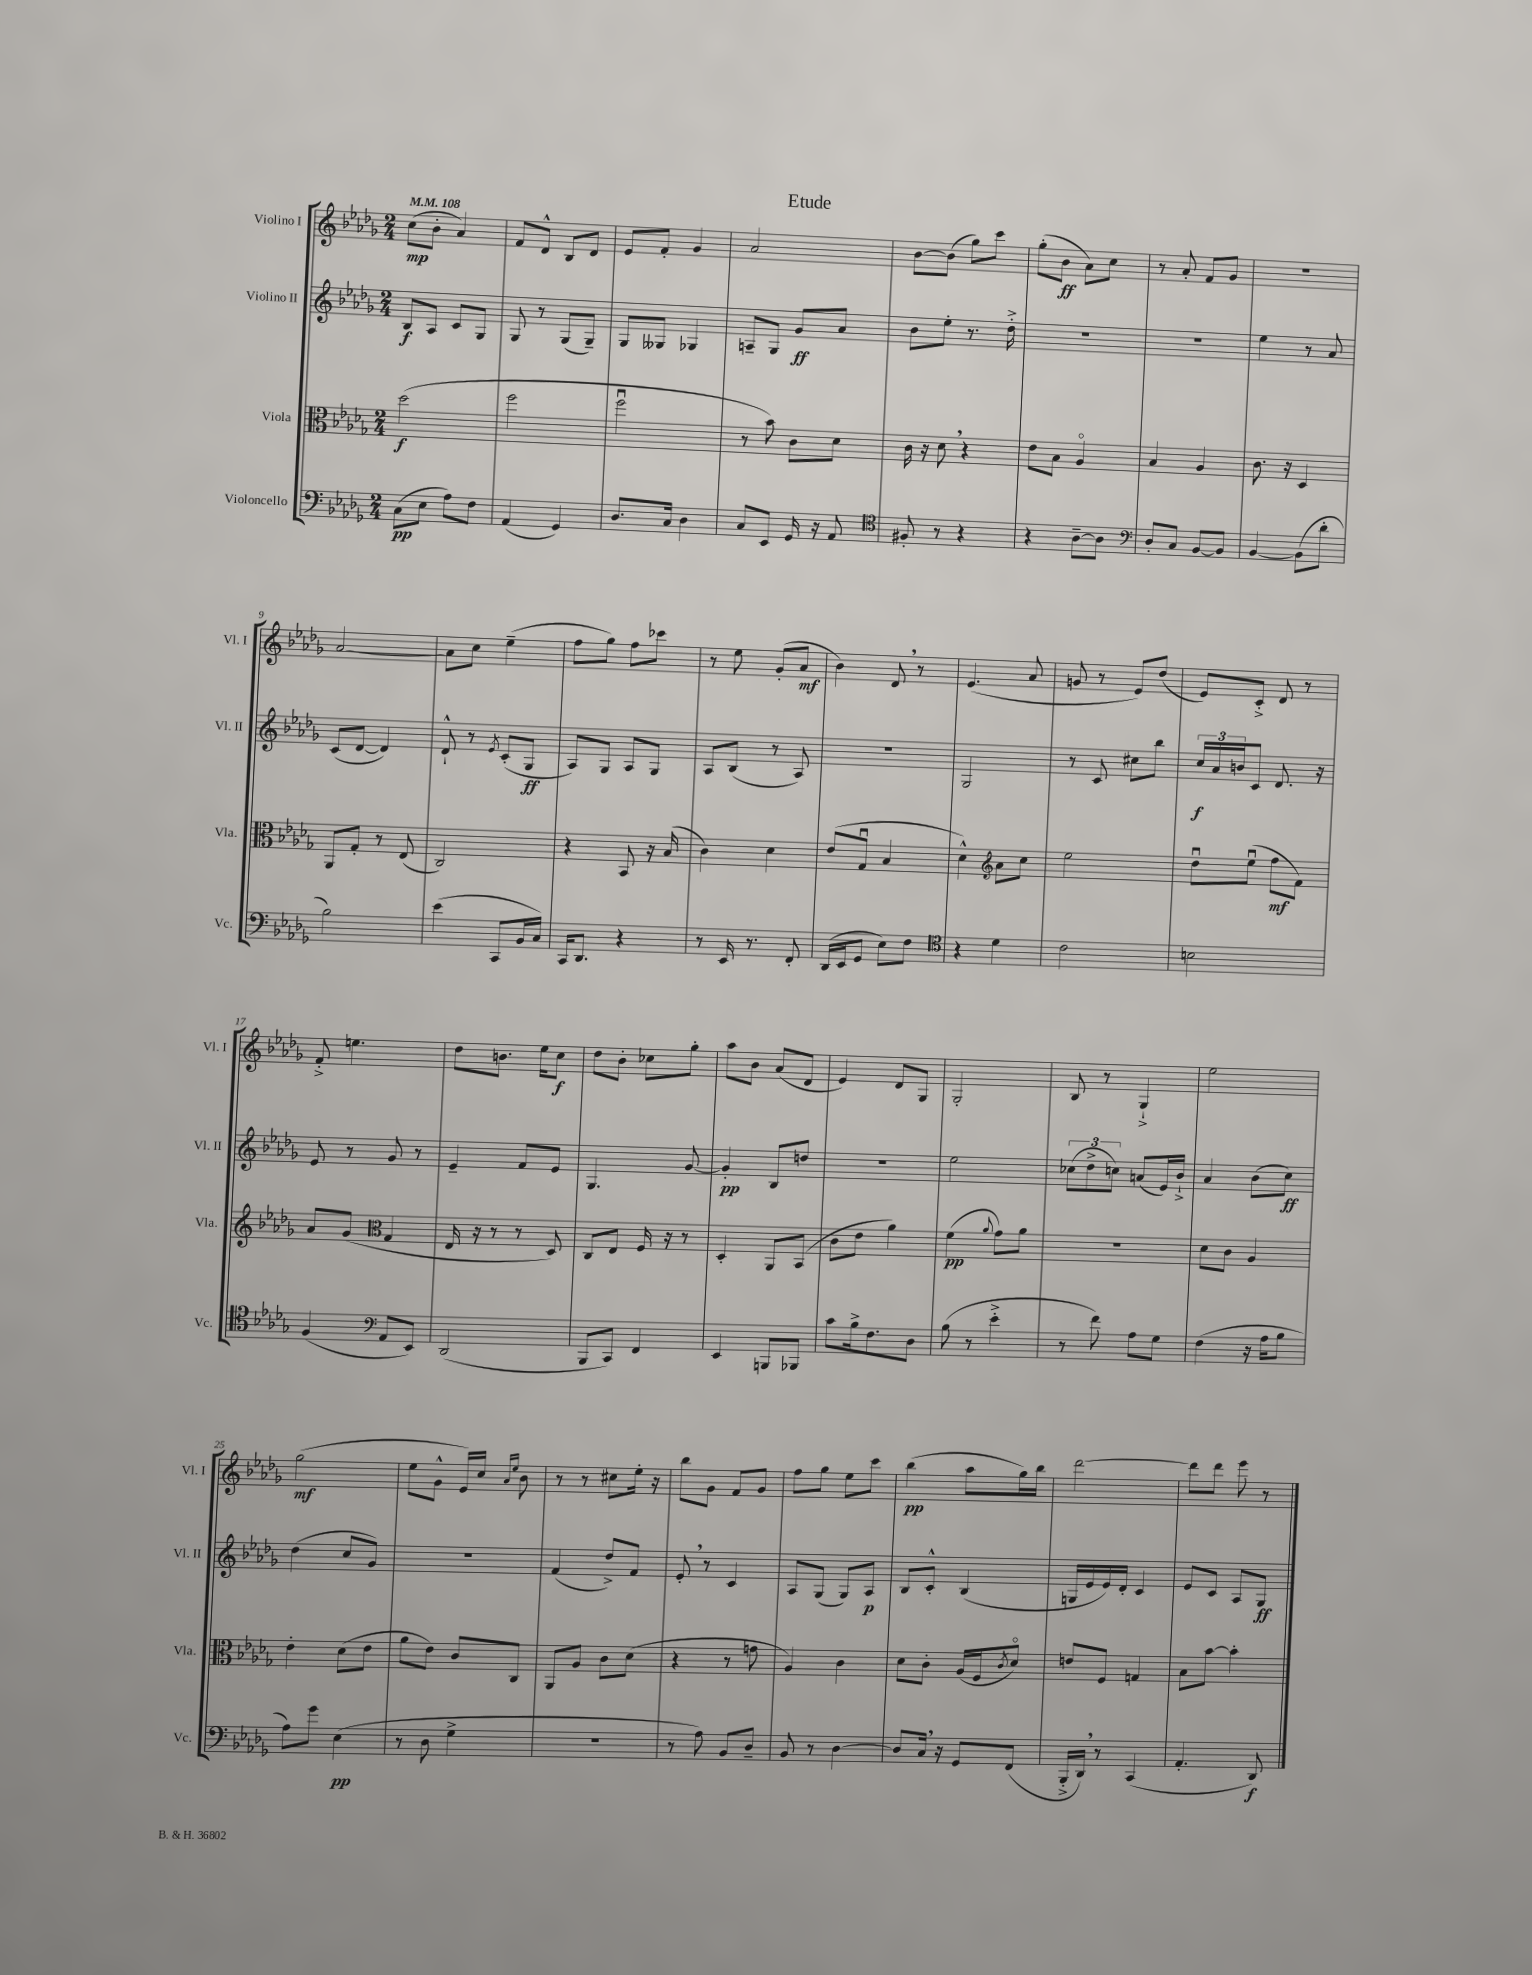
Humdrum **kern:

**kern	**kern	**kern	**kern
*staff4	*staff3	*staff2	*staff1
*clefF4	*clefC3	*clefG2	*clefG2
*k[b-e-a-d-g-]	*k[b-e-a-d-g-]	*k[b-e-a-d-g-]	*k[b-e-a-d-g-]
*M2/4	*M2/4	*M2/4	*M2/4
*MM108	*MM108	*MM108	*MM108
(8C\L	(2dd-\	8B-/L	(8cc\L
8E-\J	.	8A-/J	8b-'\J
8A-\L)	.	8c/L	4a-/)
8F\J	.	8G-/J	.
=	=	=	=
(4AA-/	2ff\	8G-/	8f/L
.	.	8r	8d-^^/J
4GG-/)	.	(8G-/L	8B-/L
.	.	8G-~/J)	8d-/J
=	=	=	=
8.D-/L	2ffu\	8G-/L	8e-/L
.	.	8G--/J	8f'/J
16C/Jk	.	.	.
4D-\	.	4G-/	4g-/
=	=	=	=
8C/L	8r	8A~/L	2a-/
8EE-/J	8b-\)	8G-/J	.
16GG-/	8c\L	8g-/L	.
16r	.	.	.
8AA-/	8d-\J	8a-/J	.
=	=	=	=
*clefC4	*	*	*
8F#'/	16c\	8b-\L	[8b-\L
.	16r	.	.
8r	8d-\	8ee-'\J	(8b-\]J
4r	4r	8.r	8gg-\L)
.	.	.	8ccc\J
.	.	16dd-'^\	.
=	=	=	=
4r	8e-\L	2r	(8gg-'\L
.	8B-\J	.	8b-\J
[8A-~\L	4A-o/	.	8a-\L)
8A-\]J	.	.	8cc\J
=	=	=	=
*clefF4	*	*	*
8D-'/L	4B-/	2r	8r
8C/J	.	.	8a-'/
[8BB-/L	4A-/	.	8f/L
8BB-/]J	.	.	8g-/J
=	=	=	=
[4BB-/	8.c\	4ee-\	2r
.	16r	.	.
(8BB-\]L	4D-/	8r	.
8d-'\J	.	8a-/	.
=	=	=	=
2B-\)	8AA-/L	(8c/L	[2a-/
.	8G-'/J	[8d-/J	.
.	8r	4d-/])	.
.	(8E-/	.	.
=	=	=	=
(4e-\	2C/)	8d-`^^/	8a-\]L
.	.	8r	8cc\J
.	.	8qe-/	.
8CC/L	.	(8c'/L	(4ee-~\
16BB-/L	.	8G-/J	.
16C/JJ)	.	.	.
=	=	=	=
16CC/LK	4r	8A-/L)	8ff\L
8.DD-/J	.	.	.
.	.	8G-/J	8gg-\J)
4r	8BB-/	8A-/L	8ff\L
.	16r	8G-/J	8ccc-\J
.	(16B-/	.	.
=	=	=	=
8r	4c\)	8A-/L	8r
16EE-/	.	(8B-/J	8ee-\
8.r	.	.	.
.	4d-\	8r	(8g-'/L
8FF'/	.	8A-/)	8a-/J
=	=	=	=
(16DD-/LL	(8e-/L	2r	4b-\)
16EE-/J	.	.	.
8GG-/J	8G-u/J	.	.
8E-\L)	4B-/	.	8d-/
8F\J	.	.	8r
=	=	=	=
*clefC4	*	*	*
4r	4d-^^\)	2G-/	(4.e-/
*	*clefG2	*	*
4d-\	8a-\L	.	.
.	8cc\J	.	8a-/
=	=	=	=
2c\	2ee-\	8r	8g/
.	.	8c/	8r
.	.	8cc#\L	8e-/L)
.	.	8bb-\J	(8dd-/J
=	=	=	=
2B\	8dd-u\L	24cc/LL	8e-/L)
.	.	24a-/	.
.	.	24b/J	.
.	(8ee-u\J	8c/J	8c'^/J
.	8ff\L	8.d-/	8d-/
.	8f\J)	.	8r
.	.	16r	.
=	=	=	=
(4F/	8a-/L	8e-/	8f'^/
.	(8g-/J	8r	4.ee\
*clefF4	*clefC3	*	*
8AA-/L	4G-/	8g-/	.
8EE-/J)	.	8r	.
=	=	=	=
(2DD-/	16E-/	4e-~/	8dd-\L
.	16r	.	.
.	8r	.	8.b\J
.	8r	8f/L	.
.	.	.	16ee-\LK
.	8D-/)	8e-/J	8cc\J
=	=	=	=
8BBB-/L	8C/L	4.G-/	8dd-\L
8CC/J)	8E-/J	.	8b-'\J
4FF/	16F/	.	8cc-\L
.	16r	.	.
.	8r	[8g-/	8gg-'\J
=	=	=	=
4EE-/	4D-'/	4g-'/]	8aa-\L
.	.	.	8b-\J
8BBB/L	8AA-/L	8B-/L	(8a-/L
8BBB-/J	(8BB-/J	8dd/J	8d-/J
=	=	=	=
8c\L	8c\L	2r	4e-/)
16B-^\k	8e-\J	.	.
8.F\	.	.	.
.	4a-\)	.	8d-/L
8D-\J	.	.	8G-/J
=	=	=	=
(8B-\	(4f\	2ee-\	2G-'/
8r	.	.	.
.	8qqa-/	.	.
4e-'^\	8g-\L)	.	.
.	8a-\J	.	.
=	=	=	=
8r	2r	(12cc-\L	8B-/
.	.	12dd-^\	.
8f\)	.	.	8r
.	.	12cc\J)	.
8A-\L	.	(8a/L	4G-`^/
8G-\J	.	16e-/L)	.
.	.	16b-`^/JJ	.
=	=	=	=
(4F\	8d-\L	4a-/	2ee-\
.	8c\J	.	.
16r	4A-/	(8b-\L	.
16A-\LK	.	.	.
8B-\J	.	8cc\J)	.
=	=	=	=
8A-\L)	4e-'\	(4dd-\	(2gg-\
8g-\J	.	.	.
(4E-\	(8d-\L	8cc/L	.
.	8e-\J	8g-/J)	.
=	=	=	=
8r	8a-\L	2r	8ee-\L
8D-\	8e-\J)	.	8g-^^\J
4G-^\	8c/L	.	16e-/LL)
.	.	.	16cc/JJ
.	.	.	16qqa-/LL
.	.	.	16qqee-/JJ
.	8C/J	.	8b-\
=	=	=	=
2r	8AA-/L	(4f/	8r
.	8A-/J	.	8r
.	8c\L	8dd-^/L)	8cc#\L
.	(8d-\J	8f/J	16ee-'\Jk
.	.	.	16r
=	=	=	=
8r	4r	8e-'/	8bb-\L
8A-\)	.	8r	8g-\J
8BB-/L	8r	4c/	8f/L
8D-~/J	8g\	.	8g-/J
=	=	=	=
8BB-/	4A-/)	8A-/L	8ff\L
8r	.	(8G-/J	8gg-\J
[4D-\	4c\	8G-/L)	8ee-\L
.	.	8A-/J	8ccc\J
=	=	=	=
8D-/]L	8d-\L	8B-/L	(4bb-\
16C/Jk	8c'\J	8c'^^/J	.
16r	.	.	.
8GG-/L	(16A-/LL	(4B-/	8aa-\L
.	16F/J	.	.
.	8qc/	.	.
(8FF/J	8d-o/J)	.	16gg-\L)
.	.	.	16bb-\JJ
=	=	=	=
16BBB-'^/LL	8e/L	16G/LL	[2ddd-\
16DD-/JJ)	.	16e-/	.
8r	8F/J	16e-/)	.
.	.	16d-'/JJ	.
(4CC/	4G/	4c/	.
=	=	=	=
4.AA-'/	8B-\L	8e-/L	8ddd-\]L
.	[8b-\J	8c/J	8ddd-\J
.	4b-'\]	8A-/L	8eee-\
8DD-/)	.	8G-/J	8r
==	==	==	==
*-	*-	*-	*-
